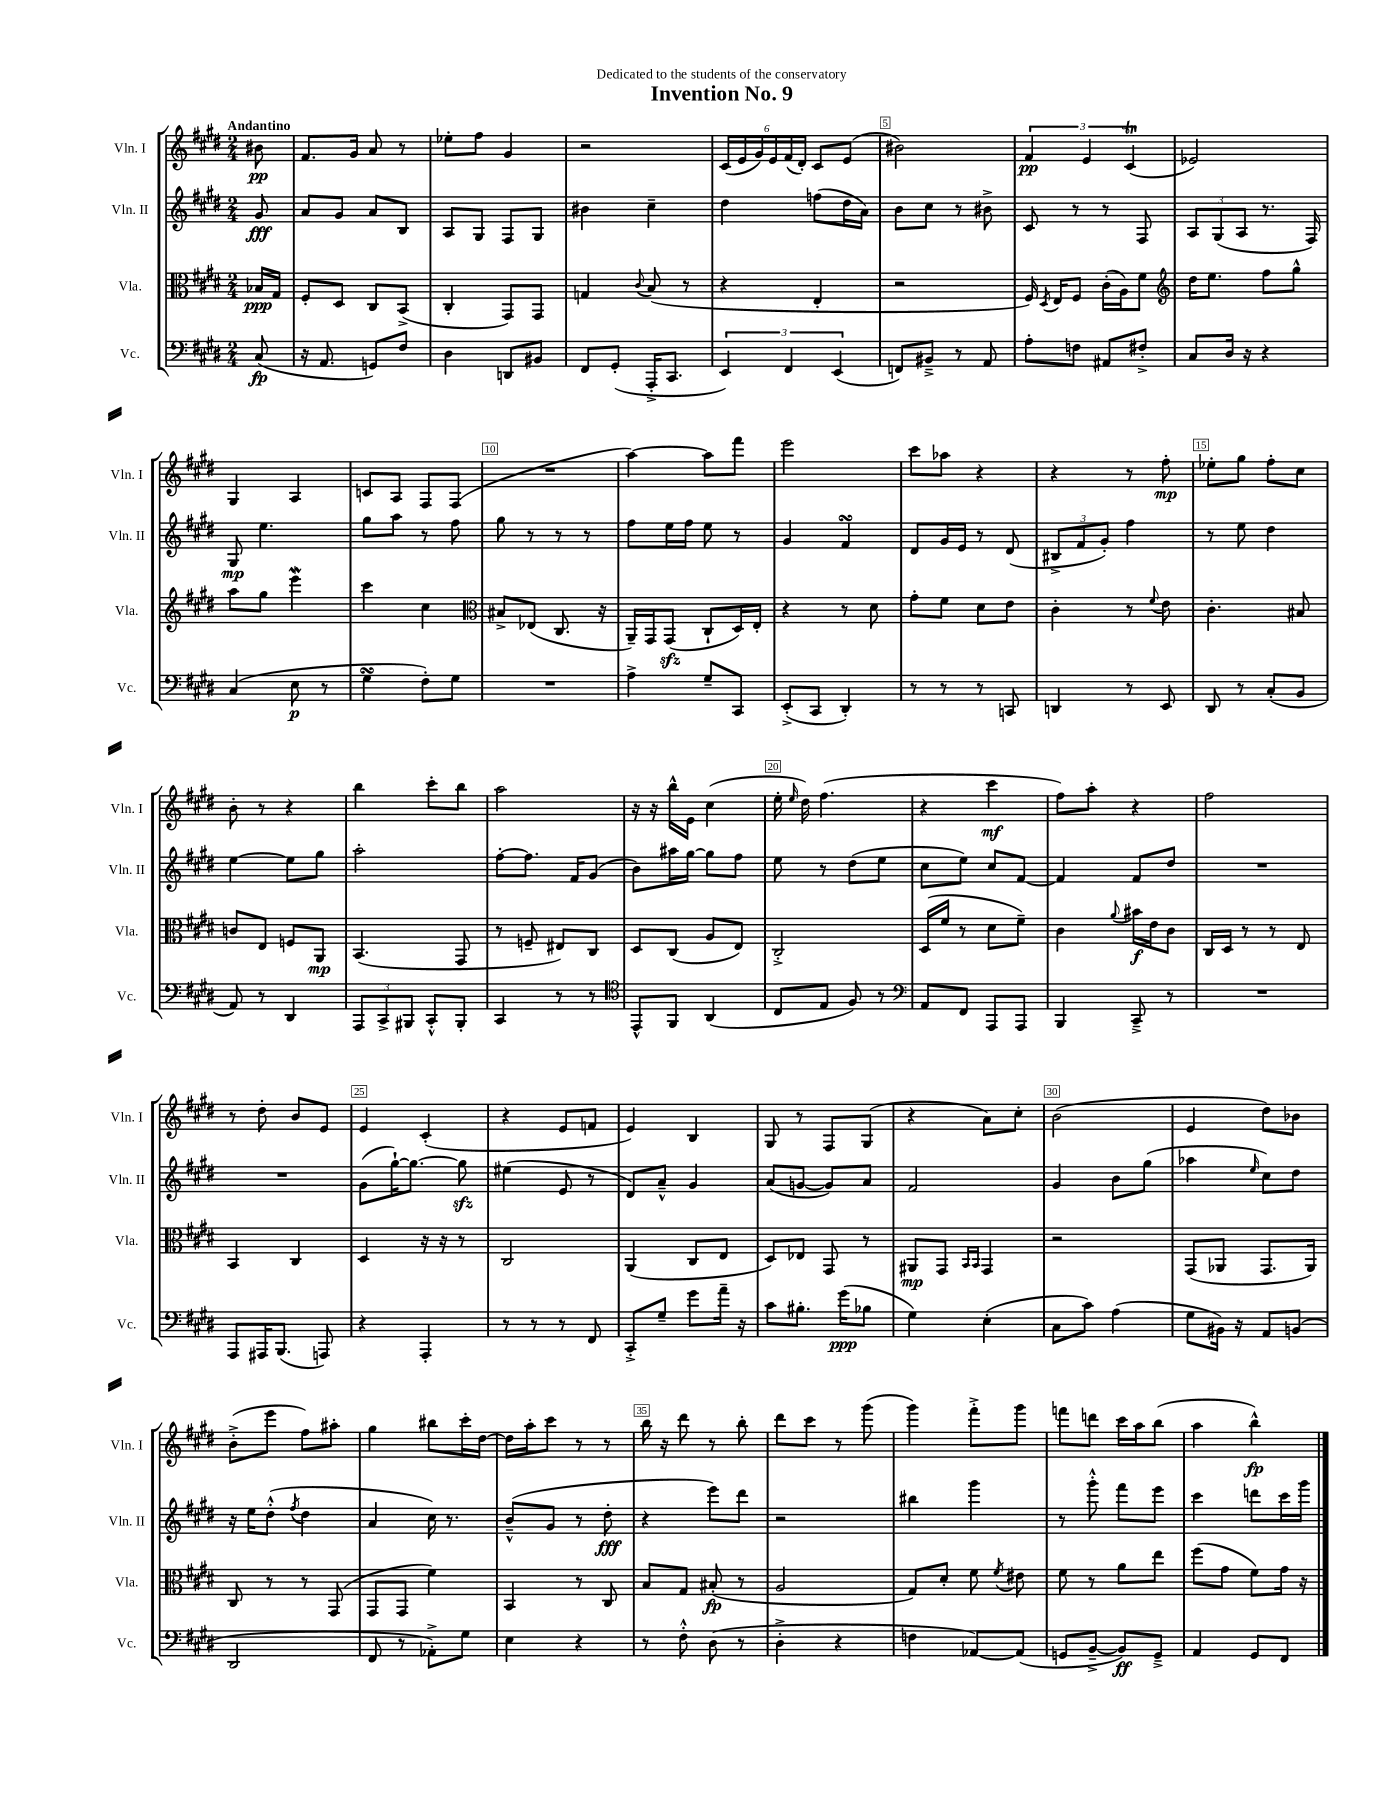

**kern	**kern	**kern	**kern
*staff4	*staff3	*staff2	*staff1
*clefF4	*clefC3	*clefG2	*clefG2
*k[f#c#g#d#]	*k[f#c#g#d#]	*k[f#c#g#d#]	*k[f#c#g#d#]
*M2/4	*M2/4	*M2/4	*M2/4
(8C#	16B-	8g#	8b#
.	16G#	.	.
=	=	=	=
16r	8F#'	8a	8.f#
8.AA	.	.	.
.	8D#	8g#	.
.	.	.	16g#
8GG)	8C#	8a	8a
8F#	(8BB^	8B	8r
=	=	=	=
4D#	4C#'	8A	8ee-'
.	.	8G#	8ff#
8DD	8GG#)	8F#	4g#
8BB#	8GG#	8G#	.
=	=	=	=
8FF#	4G	4b#	2r
(8GG#'	.	.	.
.	8qqc#	.	.
16AAA'^	(8B	4cc#~	.
8.CC#	.	.	.
.	8r	.	.
=	=	=	=
6EE)	4r	4dd#	(24c#
.	.	.	24e
.	.	.	24g#)
.	.	.	24e
6FF#	.	.	(24f#
.	.	.	24d#')
.	4E'	(8ff	8c#
(6EE	.	.	.
.	.	16dd#	(8e
.	.	16a)	.
=	=	=	=
8FF)	2r	8b	2b#)
8BB#~^	.	8cc#	.
8r	.	8r	.
8AA	.	8b#^	.
=	=	=	=
8A'	16F#)	8c#	6f#
.	8qD#	.	.
.	16E	.	.
8F	8F#	8r	.
.	.	.	6e
8AA#	(16c#'	8r	.
.	16A)	.	.
.	.	.	(6c#
8F#'^	8f#	8F#	.
=	=	=	=
*	*clefG2	*	*
8C#	16dd#	12A	2e-)
.	8.ee	.	.
.	.	(12G#	.
16D#	.	.	.
.	.	12A	.
16r	.	.	.
4r	8ff#	8.r	.
.	8gg#^^	.	.
.	.	16F#)	.
=	=	=	=
(4C#	8aa	8G#	4G#
.	8gg#	4.ee	.
8E	4eee	.	4A
8r	.	.	.
=	=	=	=
4G#	4ccc#	8gg#	8c
.	.	8aa	8A
8F#')	4cc#	8r	8F#
8G#	.	8ff#	(8F#
=	=	=	=
*	*clefC3	*	*
2r	8B#^	8gg#	2r
.	(8E-	8r	.
.	8.C#	8r	.
.	.	8r	.
.	16r	.	.
=	=	=	=
4A^	16AA~)	8ff#	[4aa)
.	16GG#	.	.
.	(8GG#	16ee	.
.	.	16ff#	.
8G#~	8C#`	8ee	8aa]
8CC#	16D#)	8r	8fff#
.	16E'	.	.
=	=	=	=
(8EE'^	4r	4g#	2eee
8CC#	.	.	.
4DD#')	8r	4f#	.
.	8d#	.	.
=	=	=	=
8r	8g#'	8d#	8ccc#
8r	8f#	16g#	8aa-
.	.	16e	.
8r	8d#	8r	4r
8CC	8e	(8d#	.
=	=	=	=
4DD	4c#'	12B#^	4r
.	.	12f#	.
.	.	12g#')	.
8r	8r	4ff#	8r
.	8qqf#	.	.
8EE	8e	.	8ff#'
=	=	=	=
8DD#	4.c#'	8r	8ee-'
8r	.	8ee	8gg#
(8C#'	.	4dd#	8ff#'
8BB	8B#	.	8cc#
=	=	=	=
8AA)	8c	[4ee	8b'
8r	8E	.	8r
4DD#	8F	8ee]	4r
.	8AA	8gg#	.
=	=	=	=
12AAA	(4.BB	2aa'	4bb
12CC#^	.	.	.
12BBB#	.	.	.
8CC#'^^	.	.	8ccc#'
8BBB#'	8GG#	.	8bb
=	=	=	=
4CC#	8r	[8ff#'	2aa
.	8F~	8.ff#]	.
8r	8E#)	.	.
.	.	16f#	.
8r	8C#	(8g#	.
=	=	=	=
*clefC4	*	*	*
8EE^^	8D#	8b)	16r
.	.	.	16r
8FF#	(8C#	16aa#	16bb^^
.	.	[16gg#	16e
(4AA	8A	8gg#]	(4cc#
.	8E)	8ff#	.
=	=	=	=
8C#	2C#'^	8ee	16ee'
.	.	.	16qqee
.	.	.	16dd#)
8E	.	8r	(4.ff#
8F#)	.	(8dd#	.
8r	.	8ee	.
=	=	=	=
*clefF4	*	*	*
8AA	(16D#	8cc#	4r
.	16f#	.	.
8FF#	8r	8ee)	.
8AAA	8d#	8cc#	4ccc#
8AAA	8f#~)	[8f#	.
=	=	=	=
4BBB	4c#	4f#]	8ff#)
.	.	.	8aa'
.	8qqa	.	.
8CC#~^	16b#	8f#	4r
.	16e	.	.
8r	8c#	8dd#	.
=	=	=	=
2r	16C#	2r	2ff#
.	16D#	.	.
.	8r	.	.
.	8r	.	.
.	8E	.	.
=	=	=	=
8AAA	4BB	2r	8r
16AAA#	.	.	8dd#'
(8.BBB	.	.	.
.	4C#	.	8b
8AAA)	.	.	8e
=	=	=	=
4r	4D#	(8g#	4e
.	.	[16gg#`)	.
.	.	8.gg#_	.
4AAA'	16r	.	(4c#'
.	16r	.	.
.	8r	8gg#]	.
=	=	=	=
8r	2C#	(4ee#	4r
8r	.	.	.
8r	.	8e	8e
8FF#	.	8r	8f
=	=	=	=
8CC#'^	(4AA	8d#)	4e)
8G#~	.	8a~^^	.
8g#	8C#	4g#	4B
16a~	8E	.	.
16r	.	.	.
=	=	=	=
8c#	8D#)	(8a	8G#
8.B#'	8E-	[8g	8r
.	8GG#	8g])	8F#
(16g#	.	.	.
8B-	8r	8a	(8G#
=	=	=	=
4G#)	8AA#	2f#	4r
.	8GG#	.	.
.	16qqBB	.	.
.	16qqBB	.	.
(4E'	4GG#	.	8a)
.	.	.	8cc#'
=	=	=	=
8C#	2r	4g#	(2b
8c#)	.	.	.
(4A	.	8b	.
.	.	(8gg#	.
=	=	=	=
8G#	(8GG#	4aa-	4e
16BB#)	8AA-	.	.
16r	.	.	.
.	.	16qqee	.
8AA	8.GG#	8cc#)	8dd#)
(8BB	.	8dd#	8b-
.	16AA-)	.	.
=	=	=	=
2DD#	8C#	16r	(8b'^
.	.	16ee	.
.	8r	(8dd#'^^	8eee
.	.	8qff#	.
.	8r	4dd#	8ff#)
.	(8GG#	.	8aa#'
=	=	=	=
8FF#	8GG#	4a	4gg#
8r	8GG#	.	.
8AA-'^)	4f#)	16cc#)	8bb#
.	.	8.r	.
8G#	.	.	16ccc#'
.	.	.	[16dd#
=	=	=	=
4E	4BB	(8b~^^	16dd#]
.	.	.	16aa'
.	.	8g#	8ccc#
4r	8r	8r	8r
.	8C#	8dd#'	8r
=	=	=	=
8r	8B	4r	16bb
.	.	.	16r
8F#'^^	8G#	.	8ddd#
(8D#	(8B#'	8eee)	8r
8r	8r	8ddd#	8bb'
=	=	=	=
4D#'^	2A	2r	8ddd#
.	.	.	8ccc#
4r	.	.	8r
.	.	.	(8ggg#
=	=	=	=
4F	8G#)	4bb#	4ggg#)
.	8d#'	.	.
[8AA-)	8f#	4ggg#	8fff#'^
.	8qf#	.	.
(8AA-]	8e#	.	8ggg#
=	=	=	=
8GG	8f#	8r	8fff
[8BB~^	8r	8ggg#'^^	8ddd
8BB])	8a	8fff#	16ccc#
.	.	.	16aa
8GG~^	8ee	8eee	(8bb
=	=	=	=
4AA	(8ff#	4ccc#	4aa
.	8g#	.	.
8GG#	8f#)	8ddd	4bb^^)
8FF#	16g#	16ccc#	.
.	16r	16ggg#	.
==	==	==	==
*-	*-	*-	*-
